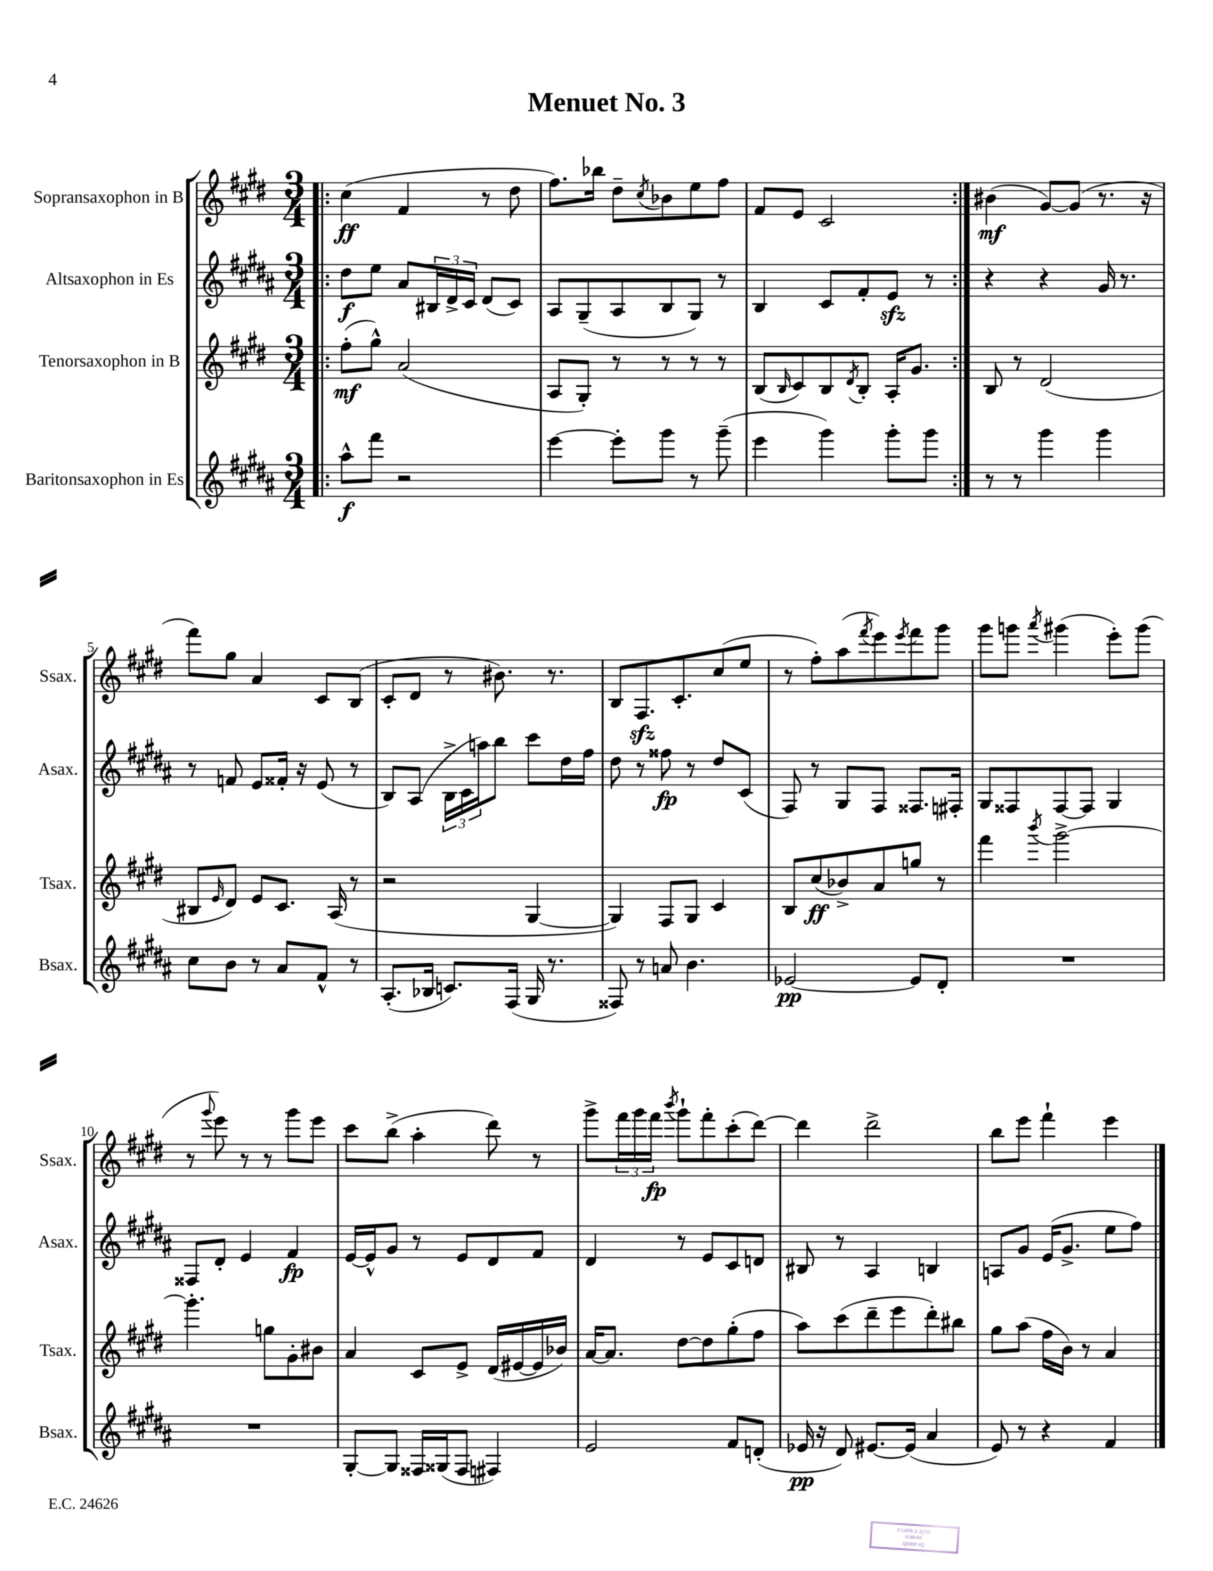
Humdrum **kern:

**kern	**kern	**kern	**kern
*staff4	*staff3	*staff2	*staff1
*clefG2	*clefG2	*clefG2	*clefG2
*k[f#c#g#d#a#]	*k[f#c#g#d#]	*k[f#c#g#d#a#]	*k[f#c#g#d#]
*M3/4	*M3/4	*M3/4	*M3/4
=!|:	=!|:	=!|:	=!|:
8aa#^^	(8ff#'	8dd#	(4cc#
8fff#	8gg#^^)	8ee	.
2r	(2a	8a#	4f#
.	.	24B#	.
.	.	24d#^	.
.	.	24c#	.
.	.	(8d#	8r
.	.	8c#)	8dd#
=	=	=	=
[4eee	8A	8A#	8.ff#)
.	8G#')	(8G#~	.
.	.	.	16bb-
8eee']	8r	8A#	8dd#~
.	.	.	8qcc#
8ggg#	8r	8B	8b-
8r	8r	8G#)	8ee
(8ggg#~	8r	8r	8ff#
=	=	=	=
4eee	(8B	4B	8f#
.	16qqB	.	.
.	8c#)	.	8e
4ggg#)	8B	8c#	2c#
.	8qd#	.	.
.	8B'	8f#'	.
8ggg#'	16A'	8e	.
.	8.g#	.	.
8ggg#	.	8r	.
=:|!	=:|!	=:|!	=:|!
8r	8B	4r	(4b#
8r	8r	.	.
4ggg#	(2d#	4r	[8g#)
.	.	.	(8g#]
4ggg#	.	16g#	8.r
.	.	8.r	.
.	.	.	16r
=	=	=	=
8cc#	8B#	8r	8fff#)
.	16qqe	.	.
8b	8d#)	8f	8gg#
8r	8e	8e	4a
8a#	8.c#	16f##'	.
.	.	16r	.
8f#^^	.	(8e	8c#
.	(16A	.	.
8r	8r	8r	(8B
=	=	=	=
(8.A#'	2r	8B)	8c#'
.	.	(8A#	8d#
16B-	.	.	.
8.c)	.	24B^	8r
.	.	24c#	.
.	.	24aa)	.
.	.	8bb	8.b#)
(16F#	.	.	.
16G#	[4G#	8ccc#	.
8.r	.	.	8.r
.	.	16dd#	.
.	.	16ff#	.
=	=	=	=
8F##)	4G#])	8dd#	8B
8r	.	8r	8.F#
8a	8F#	8ff##	.
.	.	.	8.c#'
4.b	8G#	8r	.
.	4c#	8dd#	(8cc#
.	.	(8c#	8ee
=	=	=	=
[2e-	8B	8F#)	8r
.	(8cc#	8r	8ff#')
.	8b-^)	8G#	(8aa
.	.	.	8qfff#
.	8a	8F#	8eee)
.	.	.	8qeee
8e-]	8gg	8.F##	8fff#
8d#'	8r	.	8ggg#
.	.	16F#'	.
=	=	=	=
2.r	4fff#	8G#	8ggg#
.	.	8F##	8ggg
.	8qbbb	.	8qaaa
.	[2ggg#^	[8F##	(4ggg#
.	.	8F##]	.
.	.	4G#	8eee')
.	.	.	(8ggg#
=	=	=	=
2.r	4.ggg#']	8F##	8r
.	.	.	8qqggg#
.	.	8d#'	8eee)
.	.	4e	8r
.	8gg	.	8r
.	8g#'	4f#	8ggg#
.	8b#	.	8eee
=	=	=	=
[8G#'	4a	[16e	8ccc#
.	.	16e^^]	.
8G#]	.	8g#	(8bb^
16F##	8c#	8r	4aa'
(16G##	.	.	.
8F##	8e^	8e	.
4F#)	(16d#	8d#	8ddd#)
.	[16e#	.	.
.	16e#]	8f#	8r
.	16b-)	.	.
=	=	=	=
2e	[16a	4d#	8ggg#^
.	8.a]	.	.
.	.	.	24fff#
.	.	.	24ggg#
.	.	.	24fff#
.	.	.	8qbbb
.	[8dd#	8r	8ggg#`
.	8dd#]	8e	8fff#'
8f#	(8gg#'	8c#	(8ccc#'
(8d'	8ff#	8d	[8ddd#)
=	=	=	=
16e-	8aa)	8B#	4ddd#]
16r	.	.	.
8d#)	(8ccc#	8r	.
[8.e#	8ddd#~	4A#	2ddd#^
.	8eee	.	.
(16e#]	.	.	.
4a#	8ddd#')	4B	.
.	8bb#	.	.
=	=	=	=
8e)	8gg#	8A	8bb
8r	(8aa	8g#	8eee
4r	16ff#	(16e	4fff#`
.	16b)	8.g#^	.
.	8r	.	.
4f#	4a	8ee	4eee
.	.	8ff#)	.
==	==	==	==
*-	*-	*-	*-
